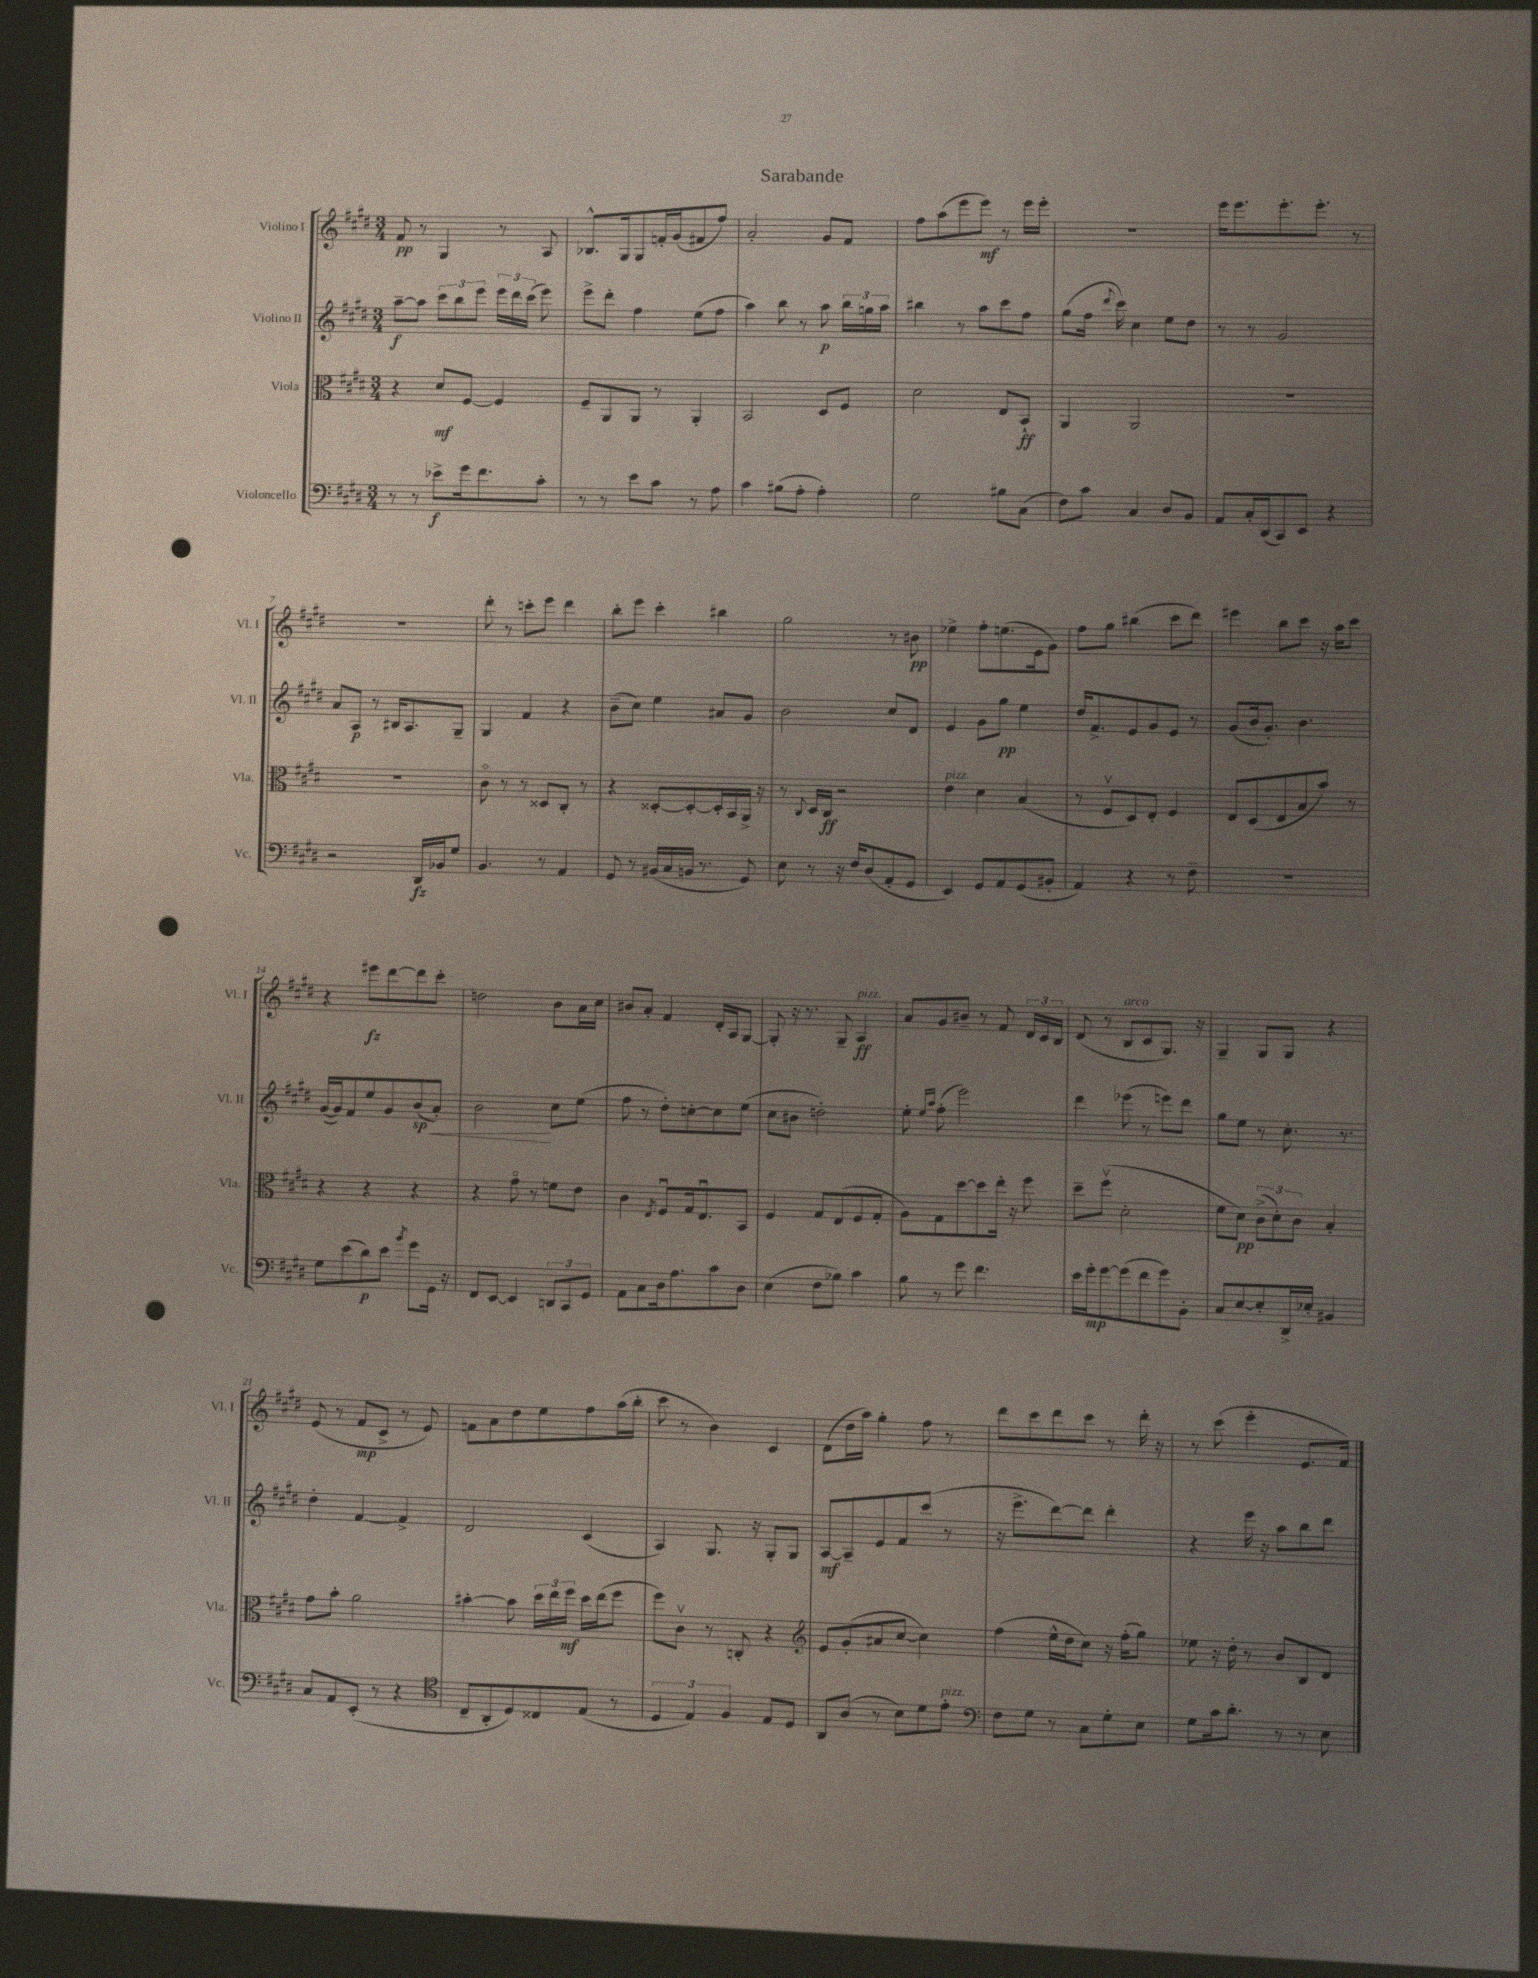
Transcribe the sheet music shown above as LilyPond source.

\header { title = "Sarabande" }
<<
\new StaffGroup <<
\new Staff = "s0" \with { instrumentName = "Violino I" shortInstrumentName = "Vl. I" } {
    \clef treble \key e \major \numericTimeSignature \time 3/4
    \autoBeamOff fis'8\pp r8 gis4 r8 a8 |
    bes8.[-^ gis16 gis8 f'16-. gis'16( fis'8 fis''8]) |
    a'2-. gis'8[ fis'8] |
    fis''8[ a''8( e'''8 e'''8]\mf) r8 e'''16[ e'''16]-. |
    R2. |
    e'''16[ e'''8. e'''8.-. e'''8.]-. r8 |
    R2. |
    dis'''8-. r8 c'''8[-. e'''8] dis'''4 |
    b''8[-. e'''8] cis'''4-. bis''4 |
    gis''2 r8 bis'8\pp |
    ees''4-> fis''8[-. e''8.( e'16 gis'8]) |
    fis''8[ gis''8] bis''4( cis'''8[ dis'''8]) |
    eis'''4 b''8[ cis'''8] r16 a''16[ cis'''8] |
    r4 eis'''8[\fz dis'''8~ dis'''8 cis'''8]-. |
    d''2 b'8[ a'16 cis''16] |
    bis'8[ a'8]-. fis'4 dis'16[-. a16 gis8]~ |
    gis8-. r16 r8. gis8-- a4\ff^\markup { \italic "pizz." } |
    a'8[ gis'8 bis'8]-- r8 fis'8 \tuplet 3/2 { dis'16[ cis'16 b16] } |
    dis'8( r8 b8[^\markup { \italic "arco" } cis'8 gis8.]) r16 |
    gis4-- gis8[ gis8] r4 |
    e'8( r8 fis'8[\mp cis'8]-> r8 e'8) |
    f'8[ a'8 dis''8 e''8 fis''8 a''16( b''16]-. |
    cis'''8 r8 b'4) cis'4 |
    dis'8[( dis''16 a''16]) gis''4-. fis''8 r8 |
    dis'''8[ cis'''8 dis'''8 cis'''8] r8 dis'''16-. r16 |
    r8 cis'''8( e'''4-. e'8.[ fis'16]) \bar "|." |
}
\new Staff = "s1" \with { instrumentName = "Violino II" shortInstrumentName = "Vl. II" } {
    \clef treble \key e \major \numericTimeSignature \time 3/4
    \autoBeamOff a''8[~--\f a''8] \tuplet 3/2 { cis'''8[ b''8 e'''8] } \tuplet 3/2 { e'''16[ dis'''16 cis'''16]( } e'''8) |
    e'''8[-> dis'''8]-. fis''4 e''8[( fis''8] |
    a''4) b''8 r8 a''8\p \tuplet 3/2 { b''16[ g''16 a''16] } |
    bis''4 r8 a''8[ cis'''8 fis''8] |
    gis''8[( fis''16] \appoggiatura { dis'''8 } cis'''16) cis''4 e''8[ dis''8] |
    r8 r8 gis'2 |
    a'8[ a8]\p r8 bis16[ a8. gis8]-- |
    gis4 fis'4 r4 |
    b'8[--( cis''8]) e''4 ais'8[ gis'8] |
    b'2 cis''8[ dis'8] |
    e'4 gis'8[ gis''8]\pp e''4 |
    dis''16[ fis'8.-> e'8 gis'8 e'8] r8 |
    gis'8[( b'16 gis'8.]-.) b'4. |
    gis'16[~( gis'16) fis'8 e''8 gis'8 b'8\sp\<( a'8]-.) |
    b'2\! cis''8[ e''8]( |
    fis''8 r8 dis''8[-.) c''8~-. c''8 e''8]( |
    cis''8[ bis'8] d''2-.) |
    e''8-. \grace { e''16[ a''16] } fis''8-.( e'''2) |
    dis'''4 ees'''8( r8 e'''8[) dis'''8] |
    gis''8[ e''8] r8 cis''8.-. r8. |
    dis''4-. fis'4~ fis'4-> |
    dis'2 cis'4( |
    a4) gis8. r16 gis8[-. gis8] |
    a8[~\mf a8-- e'8 fis'8 cis'''8]( r8 |
    r16 e'''8.[-> dis'''8~) dis'''8] dis'''4-. |
    r4 e'''16 r16 a''8[ b''8 dis'''8] \bar "|." |
}
\new Staff = "s2" \with { instrumentName = "Viola" shortInstrumentName = "Vla." } {
    \clef alto \key e \major \numericTimeSignature \time 3/4
    \autoBeamOff r4 dis'8[\mf fis8]~ fis4 |
    fis8[-- a,8 a,8] r8 a,4-. |
    b,2 dis8[ fis8] |
    dis'2 e8[ b,8]-!\ff |
    a,4 a,2 |
    R2. |
    R2. |
    cis'8\flageolet r8 r8 disis8[ cis8]-. r8 |
    r4 disis8[~-. disis8~-. disis16-. b,16 a,16]-> r16 |
    r8 \appoggiatura { cis8 } dis16[ cis16]\ff r2 |
    e'4^\markup { \italic "pizz." } dis'4 b4( |
    r8 fis8[\upbow dis8) e8]-. fis4 |
    e8[ dis8( e8 b8 b'8]) r8 |
    r4 r4 r4 |
    r4 gis'8\flageolet r8 f'8[ e'8] |
    cis'4 \acciaccatura { e8 } fis8[\downbow gis16 e8.\downbow b,8] |
    fis4 gis8[ e8( fis8 gis8]-. |
    a8[) gis8 dis''8~ dis''8 e''16]-. r16 fis''8 |
    dis''8[-- fis''8]\upbow( dis'2-. |
    fis'8[ dis'8]\pp) \tuplet 3/2 { cis'8[->( dis'8-.) cis'8] } b4-. |
    gis'8[ b'8]-. a'2 |
    bis'4~-. bis'8 \tuplet 3/2 { dis''16[ e''16 fis''16]\mf } dis''16[ e''16( fis''8] |
    fis''8[) cis'8]\upbow r8 c8-. r4 |
    \clef treble e'8[ gis'8-.( ais'8 cis''8]~ cis''4) |
    fis''4( e''16[-^ dis''16 cis''8]) r16 fis''16[-.( gis''8]) |
    ees''8 r16 dis''16-. r8 b'8[ b8 dis'8] \bar "|." |
}
\new Staff = "s3" \with { instrumentName = "Violoncello" shortInstrumentName = "Vc." } {
    \clef bass \key e \major \numericTimeSignature \time 3/4
    \autoBeamOff r8 r8 ees'8[->\f gis'16 fis'8. cis'8]-. |
    r8 r8 e'8[ cis'8] r8 a8 |
    cis'4 bis8[( a8]-. a4-.) |
    gis2 bis8[ cis8]( |
    fis8[) cis'8] cis4 dis8[ b,8] |
    a,8[ cis16-. dis,16( cis,8) e,8] r4 |
    r2 dis,16[\fz bes,16 gis8] |
    b,4. r8 a,4 |
    gis,8 r8 bis,16[( cis16 b,16] r8. gis,8) |
    e8 r8 r16 fis16[ dis8( a,8-. gis,8] |
    e,4) gis,8[ a,8 gis,8( bis,8]-. |
    a,4) r4 r8 fis8-- |
    R2. |
    gis8[ e'8( dis'8\p) e'8] \acciaccatura { b'8 } gis'8[ gis,16] r16 |
    fis,8[ e,8]~ e,4 \tuplet 3/2 { d,8[ cis,8 gis,8] } |
    a,8[ cis8 dis16 a8. cis'8 dis8] |
    e4( fis8[ bes8]) cis'4 |
    b8 r8 gis'8 fis'4. |
    e'16[ gis'16-.\mp gis'8~ gis'8( fis'8 gis'8) b,8]-. |
    cis8[ e8~ e8-. dis,16-> ees16]-. bis,4 |
    cis8[ a,8 e,8]-.( r8 r4 |
    \clef tenor cis8[-- a,8-. dis8) cisis8 e8]( r8 |
    \tuplet 3/2 { dis4 e4) fis4 } e8[ dis8] |
    a,8[ a8]( r8 b8[) dis'8 e'8]-.^\markup { \italic "pizz." } |
    \clef bass fis8[ gis8] r8 cis8[ gis8-. e8] |
    gis8[ cis'16 dis'8.]-. r8 r8 e8 \bar "|." |
}
>>
>>
